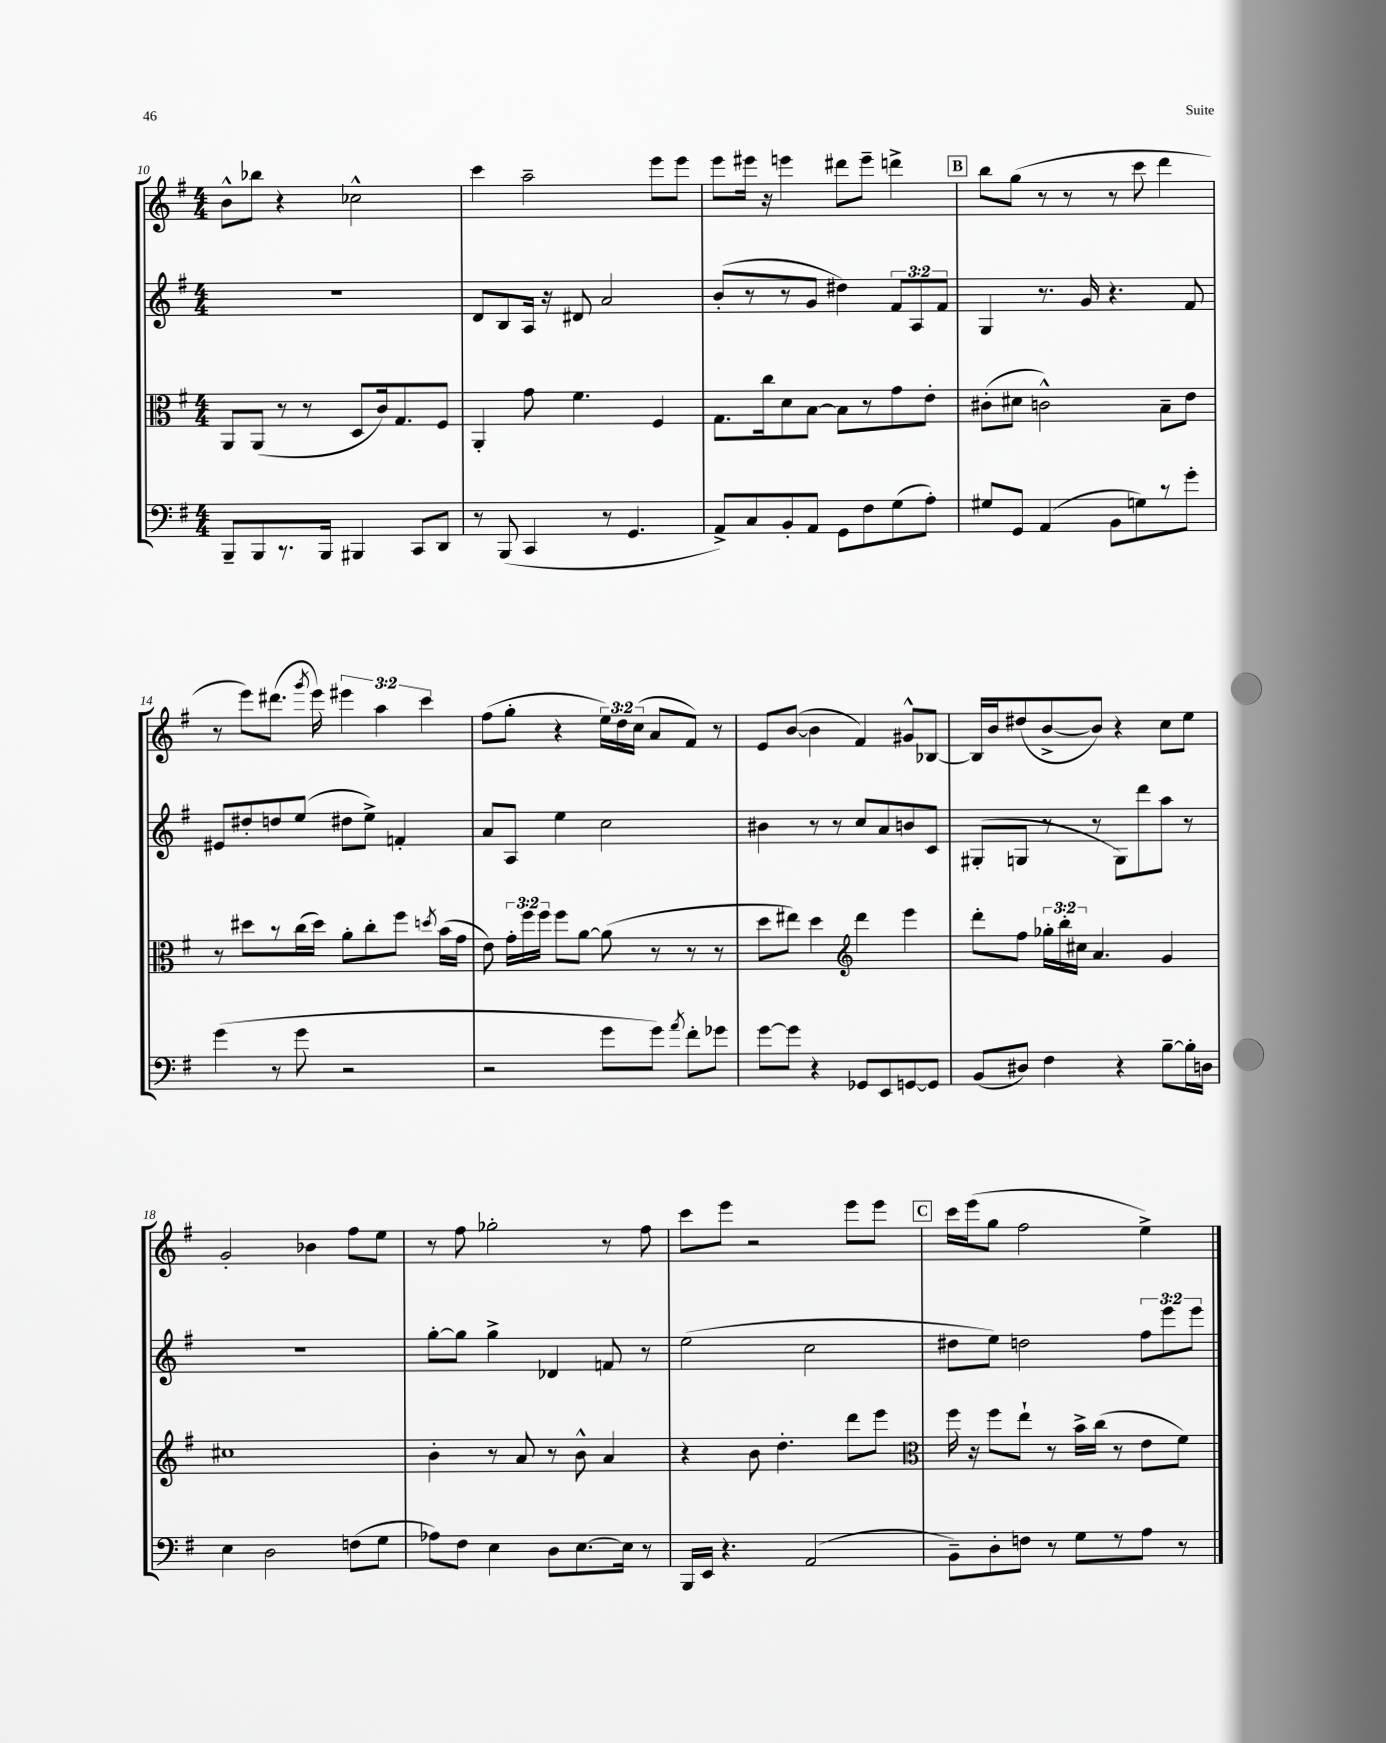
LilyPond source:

<<
\new StaffGroup <<
\new Staff = "s0" {
    \clef treble \key g \major \numericTimeSignature \time 4/4 \override Staff.TupletNumber.text = #tuplet-number::calc-fraction-text
    \autoBeamOff b'8[-^ bes''8] r4 ces''2-^ |
    c'''4 a''2-- e'''8[ e'''8] |
    e'''8[ eis'''16] r16 e'''4 dis'''8[ e'''8]-- d'''4-> |
    \mark \markup { \box "B" } b''8[ g''8]( r8 r8 r8 c'''8 d'''4 |
    r8 e'''8[) dis'''8.]( \acciaccatura { g'''8 } e'''16) \tuplet 3/2 { eis'''4 a''4 c'''4 } |
    fis''8[( g''8]-. r4 \tuplet 3/2 { e''16[) d''16 c''16]( } a'8[ fis'8]) r8 |
    e'8[ b'8]~( b'4 fis'4) gis'8[-^ bes8]~ |
    bes16[ b'16 dis''8( b'8~-> b'8]) r4 c''8[ e''8] |
    g'2-. bes'4 fis''8[ e''8] |
    r8 fis''8 ges''2-. r8 fis''8 |
    c'''8[ e'''8] r2 e'''8[ e'''8] |
    \mark \markup { \box "C" } c'''16[ e'''16( g''8] fis''2 e''4->) \bar "|." |
}
\new Staff = "s1" {
    \clef treble \key g \major \numericTimeSignature \time 4/4 \override Staff.TupletNumber.text = #tuplet-number::calc-fraction-text
    \autoBeamOff r1 |
    d'8[ b8 a16] r16 dis'8 a'2 |
    b'8[-.( r8 r8 g'8] dis''4) \tuplet 3/2 { fis'8[ a8 fis'8] } |
    \mark \markup { \box "B" } g4 r8. g'16 r4. fis'8 |
    eis'8[ dis''8-. d''8 e''8]( dis''8[ e''8]->) f'4-. |
    a'8[ a8] e''4 c''2 |
    bis'4 r8 r8 c''8[ a'8 b'8 c'8] |
    gis8[-.( g8] r8 r8 g8[) d'''8 a''8] r8 |
    R1 |
    g''8[~-. g''8] g''4-> des'4 f'8 r8 |
    e''2( c''2 |
    \mark \markup { \box "C" } dis''8[ e''8]) d''2 \tuplet 3/2 { fis''8[ e'''8 e'''8] } \bar "|." |
}
\new Staff = "s2" {
    \clef alto \key g \major \numericTimeSignature \time 4/4 \override Staff.TupletNumber.text = #tuplet-number::calc-fraction-text
    \autoBeamOff a,8[ a,8]( r8 r8 d8[ c'16) g8. fis8] |
    a,4-. g'8 fis'4. fis4 |
    g8.[ c''16 d'8 b8]~ b8[ r8 g'8 e'8]-. |
    \mark \markup { \box "B" } cis'8[-.( dis'8] c'2-^) b8[-- e'8] |
    r8 dis''8[ r8 c''16( dis''16]) a'8[-. c''8-. fis''8] \acciaccatura { d''8 } b'16[( g'16] |
    e'8) \tuplet 3/2 { g'16[-. fis''16 fis''16] } fis''8[ a'8]~ a'8( r8 r8 r8 |
    d''8[ eis''8]) d''4 \clef treble d'''4 e'''4 |
    d'''8[-. fis''8] \tuplet 3/2 { ges''16[-. b''16-. cis''16] } a'4. g'4 |
    cis''1 |
    b'4-. r8 a'8 r8 b'8-^ a'4 |
    r4 b'8 d''4.-. d'''8[ e'''8] |
    \mark \markup { \box "C" } \clef alto fis''16 r16 fis''8[ e''8]-! r8 b'16[-> c''16]( r8 e'8[ fis'8]) \bar "|." |
}
\new Staff = "s3" {
    \clef bass \key g \major \numericTimeSignature \time 4/4
    \autoBeamOff b,,8[-- b,,8 r8. b,,16] bis,,4 c,8[ d,8] |
    r8 b,,8( c,4 r8 g,4. |
    a,8[->) c8 b,8-. a,8] g,8[ fis8 g8( a8]-.) |
    \mark \markup { \box "B" } gis8[ g,8] a,4( b,8[ g8) r8 g'8]-. |
    g'4( r8 g'8 r2 |
    r2 g'8[ g'8]) \acciaccatura { a'8 } fis'8[-. ges'8] |
    g'8[~ g'8] r4 ges,8[ e,8 g,8~ g,8] |
    b,8[( dis8]) fis4 r4 b8[~-- b16-. d16] |
    e4 d2 f8[( g8] |
    aes8[) fis8] e4 d8[ e8.~ e16] r8 |
    b,,16[ e,16] r4. a,2( |
    \mark \markup { \box "C" } b,8[--) d8-. f8] r8 g8[ r8 a8] r8 \bar "|." |
}
>>
>>
\layout { \context { \Score currentBarNumber = #10 } }
